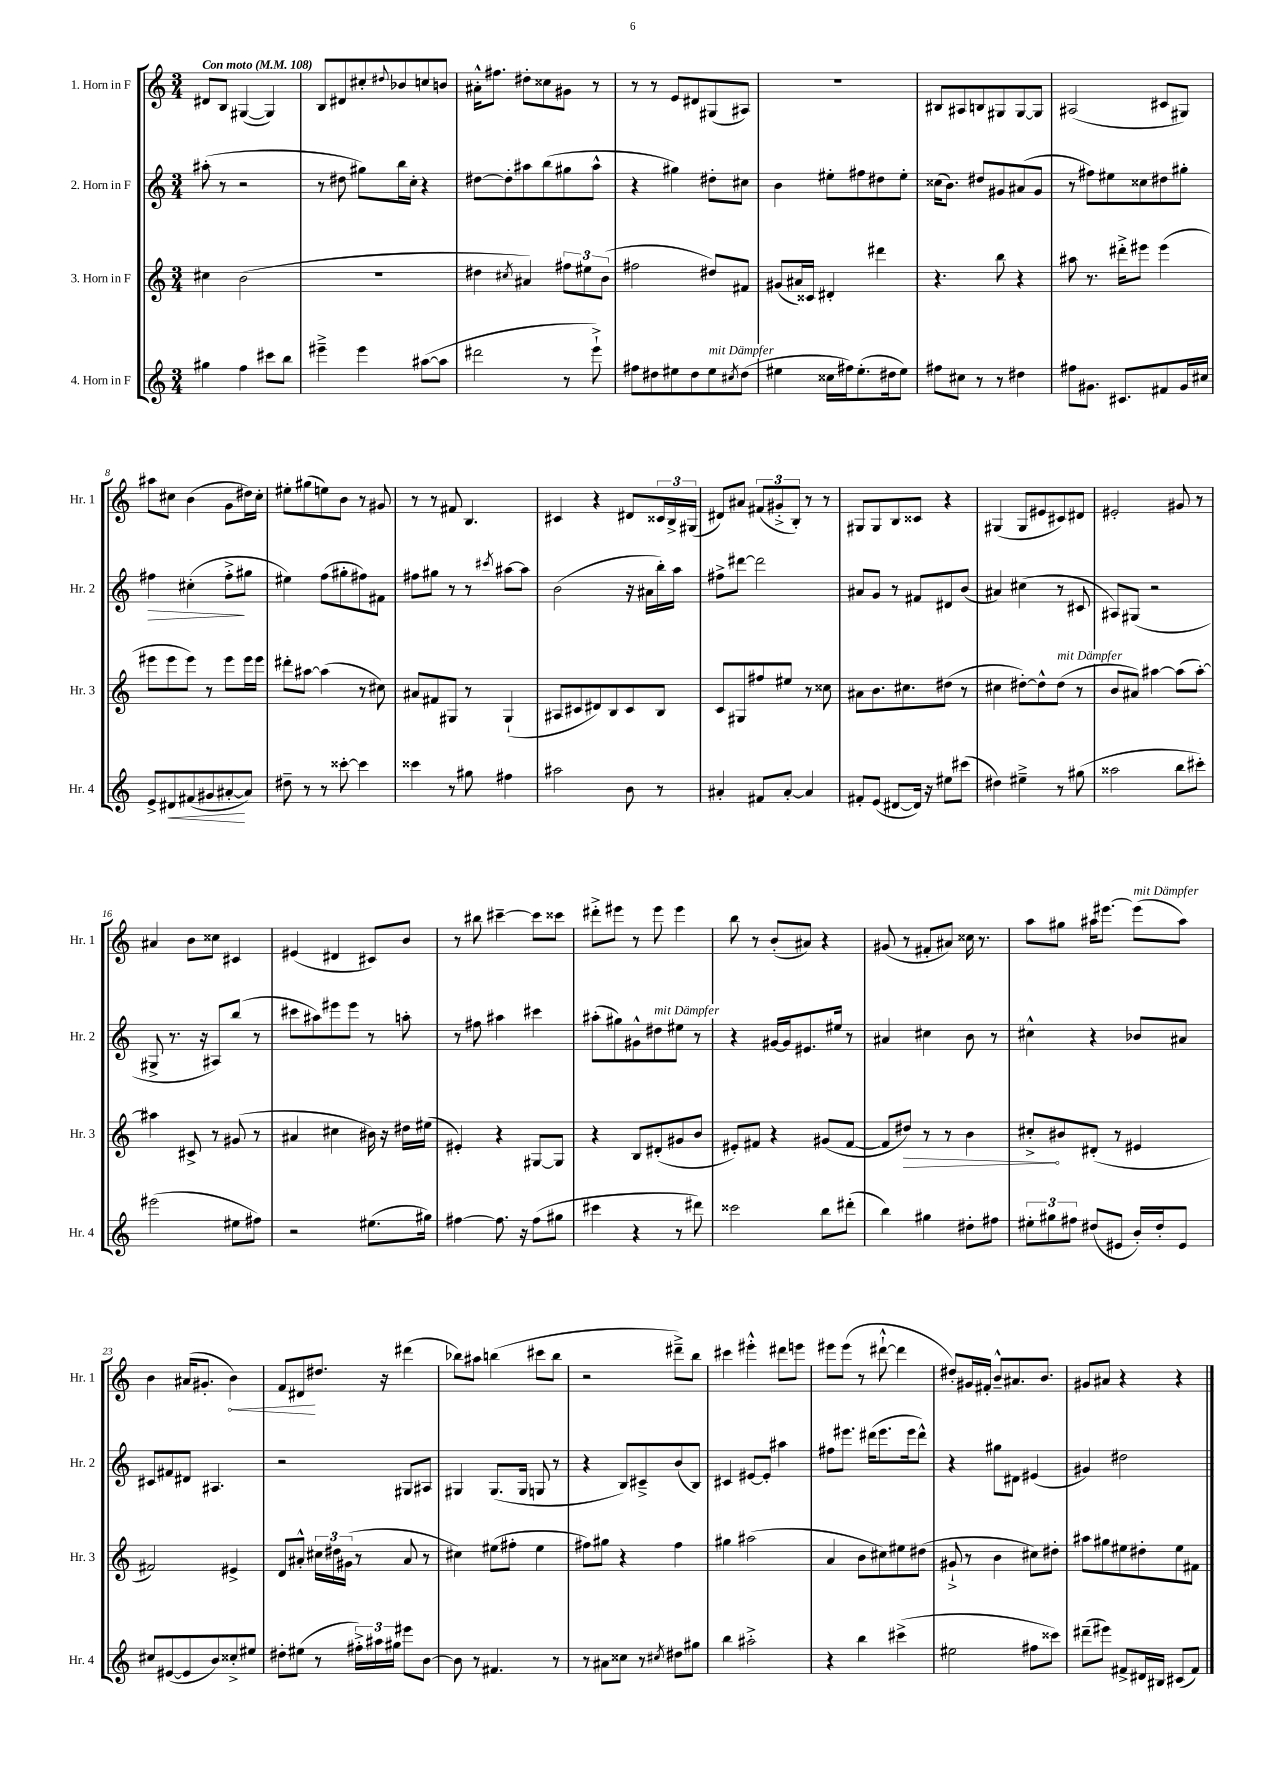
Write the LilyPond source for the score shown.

<<
\new StaffGroup <<
\new Staff = "s0" \with { instrumentName = "1. Horn in F" shortInstrumentName = "Hr. 1" } {
    \clef treble \key c \major \numericTimeSignature \time 3/4 \tempo "Con moto" 4 = 108
    dis'8 b8 gis4~( gis4) |
    b8 dis'8 cis''8-. \appoggiatura { dis''8 } bes'8 c''8 b'8 |
    ais'16-.-^ fis''8. dis''8-. cisis''8 gis'8 r8 |
    r8 r8 e'8 dis'8 gis8( ais8) |
    R2. |
    bis8 ais8 b8 gis8 gis8~ gis8 |
    ais2( cis'8 gis8) |
    ais''8 cis''8 b'4( g'8 dis''16) cis''16-. |
    eis''8-. gis''8( e''8) b'8 r8 gis'8 |
    r8 r8 fis'8 b4. |
    cis'4 r4 dis'8 \tuplet 3/2 { cisis'16 b16-> gis16( } |
    dis'8) ais'8 \tuplet 3/2 { fis'8( gis'8-.-> b8-.) } r8 r8 |
    gis8 gis8 b8 cisis'8 r4 |
    gis4( gis8 eis'8 cis'8) dis'8 |
    eis'2-. gis'8 r8 |
    ais'4 b'8 cisis''8 cis'4 |
    eis'4( dis'4 cis'8) b'8 |
    r8 bis''8 cis'''4~-- cis'''8 cisis'''8 |
    dis'''8-.-> eis'''8 r8 eis'''8 eis'''4 |
    b''8 r8 b'8-.( ais'8) r4 |
    gis'8( r8 fis'8-. ais'8) cisis''16 r8. |
    a''8 gis''8 ais''16 eis'''8.~ eis'''8^\markup { \italic "mit Dämpfer" }( ais''8) |
    b'4 ais'16( gis'8.-. \once \override Hairpin.circled-tip = ##t b'4\<) |
    f'8 dis'8\! dis''8. r16 dis'''4( |
    bes''8) ais''8 b''4( cis'''8 b''8 |
    r2 dis'''8--->) b''8 |
    cis'''4 eis'''4-.-^ dis'''8 e'''8 |
    eis'''8 eis'''8( r8 dis'''8~-!-^ dis'''4 |
    dis''8-.) gis'16 fis'16-. b'8---^ ais'8. b'8. |
    gis'8 ais'8 r4 r4 \bar "|." |
}
\new Staff = "s1" \with { instrumentName = "2. Horn in F" shortInstrumentName = "Hr. 2" } {
    \clef treble \key c \major \numericTimeSignature \time 3/4
    ais''8-.( r8 r2 |
    r8 dis''8 gis''8) b''16 c''16-. r4 |
    dis''8~ dis''8-. ais''8 b''8( gis''8 ais''8-^ |
    r4 gis''4) dis''8-. cis''8 |
    b'4 eis''8-. fis''8 dis''8 eis''8-. |
    cisis''16( b'8.) dis''8 gis'8 ais'8( gis'8 |
    r8 fis''8) eis''8 cisis''8 dis''8 gis''8-. |
    fis''4\> cis''4-.( fis''8-.->\! gis''8 |
    eis''4) f''8( gis''8-. fis''8) fis'8 |
    fis''8 gis''8 r8 r8 \acciaccatura { cis'''8 } ais''8~ ais''8 |
    b'2( r16 ais'16 b''16-.) a''16 |
    fis''8-> dis'''8~ dis'''2 |
    ais'8 g'8 r8 fis'8 dis'8 b'8( |
    ais'4) cis''4( r8 cis'8 |
    ais8) gis8( r2 |
    gis8-> r8. r16 ais8) b''8( r8 |
    cis'''8 ais''8) eis'''8 eis'''8 r8 a''8-. |
    r8 fis''8 ais''4 cis'''4 |
    ais''8-.( gis''8) gis'8-^ dis''8^\markup { \italic "mit Dämpfer" } eis''8 r8 |
    r4 gis'16~ gis'16 eis'8. eis''16 r8 |
    ais'4 cis''4 b'8 r8 |
    cis''4-^ r4 bes'8 ais'8 |
    cis'8 fis'8 dis'8 ais4. |
    r2 gis8 ais8 |
    gis4 gis8.( gis16 g8 r8 |
    r4 b8) cis'8---> b'8( b8) |
    cis'4 eis'8~ eis'8-. ais''4 |
    fis''8 eis'''8. dis'''16( eis'''8. eis'''16 dis'''8-^) |
    r4 gis''8 dis'8 eis'4( |
    gis'4) dis''2 \bar "|." |
}
\new Staff = "s2" \with { instrumentName = "3. Horn in F" shortInstrumentName = "Hr. 3" } {
    \clef treble \key c \major \numericTimeSignature \time 3/4
    cis''4 b'2( |
    R2. |
    dis''4 \acciaccatura { cis''8 } ais'4) \tuplet 3/2 { fis''8 eis''8 b'8( } |
    fis''2 dis''8) fis'8 |
    gis'8( ais'16) cisis'16 dis'4-. dis'''4 |
    r4. b''8 r4 |
    ais''8 r8. dis'''16-.-> eis'''8 eis'''4( |
    eis'''8 eis'''8 eis'''8) r8 eis'''8 eis'''16 eis'''16 |
    dis'''8-. ais''8~ ais''4( r8 cis''8) |
    ais'8 fis'8 gis8 r8 gis4-!( |
    ais8 cis'8 dis'8) b8 cis'8 b8 |
    c'8 gis8 fis''8 eis''8 r8 cisis''8 |
    ais'8 b'8. cis''8. dis''8( r8 |
    cis''4 dis''8~-.) dis''8-^ dis''8^\markup { \italic "mit Dämpfer" }( r8 |
    b'8 ais'8) ais''4~ ais''8( ais''8~-.) |
    ais''4 cis'8-> r8 gis'8( r8 |
    ais'4 cis''4 bis'16) r16 dis''16 eis''16( |
    eis'4-.) r4 gis8~ gis8 |
    r4 b8 dis'8-.( gis'8 b'8 |
    eis'8-.) fis'8 r4 gis'8( fis'8~ |
    fis'8 \once \override Hairpin.circled-tip = ##t dis''8\>) r8 r8 b'4 |
    cis''8-.->\! bis'8 dis'8-.( r8 eis'4 |
    fis'2) eis'4-> |
    d'8 ais'8-.-^ \tuplet 3/2 { cis''16 dis''16 gis'16( } r8 ais'8 r8 |
    cis''4) eis''8( fis''8-. eis''4 |
    fis''8) gis''8 r4 fis''4 |
    gis''4 ais''2( |
    a'4 b'8 cis''8) eis''8 dis''8( |
    gis'8-!-> r8 b'4 cis''8) dis''8-. |
    ais''8 gis''8 eis''8 dis''8-. eis''8 fis'8 \bar "|." |
}
\new Staff = "s3" \with { instrumentName = "4. Horn in F" shortInstrumentName = "Hr. 4" } {
    \clef treble \key c \major \numericTimeSignature \time 3/4
    gis''4 f''4 cis'''8 b''8 |
    eis'''4---> eis'''4 ais''8~( ais''8 |
    dis'''2 r8 e'''8-!->) |
    fis''8 dis''8 eis''8 dis''8 eis''8^\markup { \italic "mit Dämpfer" } \acciaccatura { cis''8 } dis''8( |
    eis''4 cisis''16 fis''16) eis''8.-.( dis''16 eis''8) |
    fis''8 cis''8 r8 r8 dis''4 |
    fis''8 gis'8. cis'8. fis'8 gis'16 cis''16 |
    e'8-> dis'8\< fis'8( gis'8 ais'8~-.\! ais'8) |
    dis''8-- r8 r8 cisis'''8~-. cisis'''4 |
    cisis'''4 r8 gis''8 fis''4 |
    ais''2 b'8 r8 |
    ais'4-. fis'8 ais'8~-. ais'4 |
    fis'8-. e'8( dis'8~ dis'16) r16 eis''8 cis'''8( |
    dis''4) eis''4---> r8 gis''8( |
    aisis''2 b''8 cis'''8-.) |
    eis'''2( eis''8 fis''8) |
    r2 eis''8.( gis''16) |
    fis''4~ fis''8. r16 fis''8( gis''8 |
    cis'''4 r4 r8 dis'''8) |
    cisis'''2 b''8 dis'''8-.( |
    b''4) gis''4 dis''8-. fis''8 |
    \tuplet 3/2 { eis''8-. gis''8 fis''8 } dis''8( eis'8 b'16-.) dis''16-. eis'8 |
    cis''8 eis'8~( eis'8 b'8) cisis''8-.-> eis''8 |
    dis''8-. eis''8( r8 \tuplet 3/2 { fis''16-.->) ais''16 gis''16 } eis'''8 b'8~ |
    b'8 r8 fis'4. r8 |
    r8 ais'8 cisis''8 r8 \acciaccatura { cis''8 } dis''8 gis''8 |
    b''4 ais''2-.-> |
    r4 b''4 cis'''4->( |
    eis''2 fis''8 cisis'''8) |
    dis'''8--( eis'''8) fis'8-> dis'16 bis16 cis'8( fis'8) \bar "|." |
}
>>
>>
